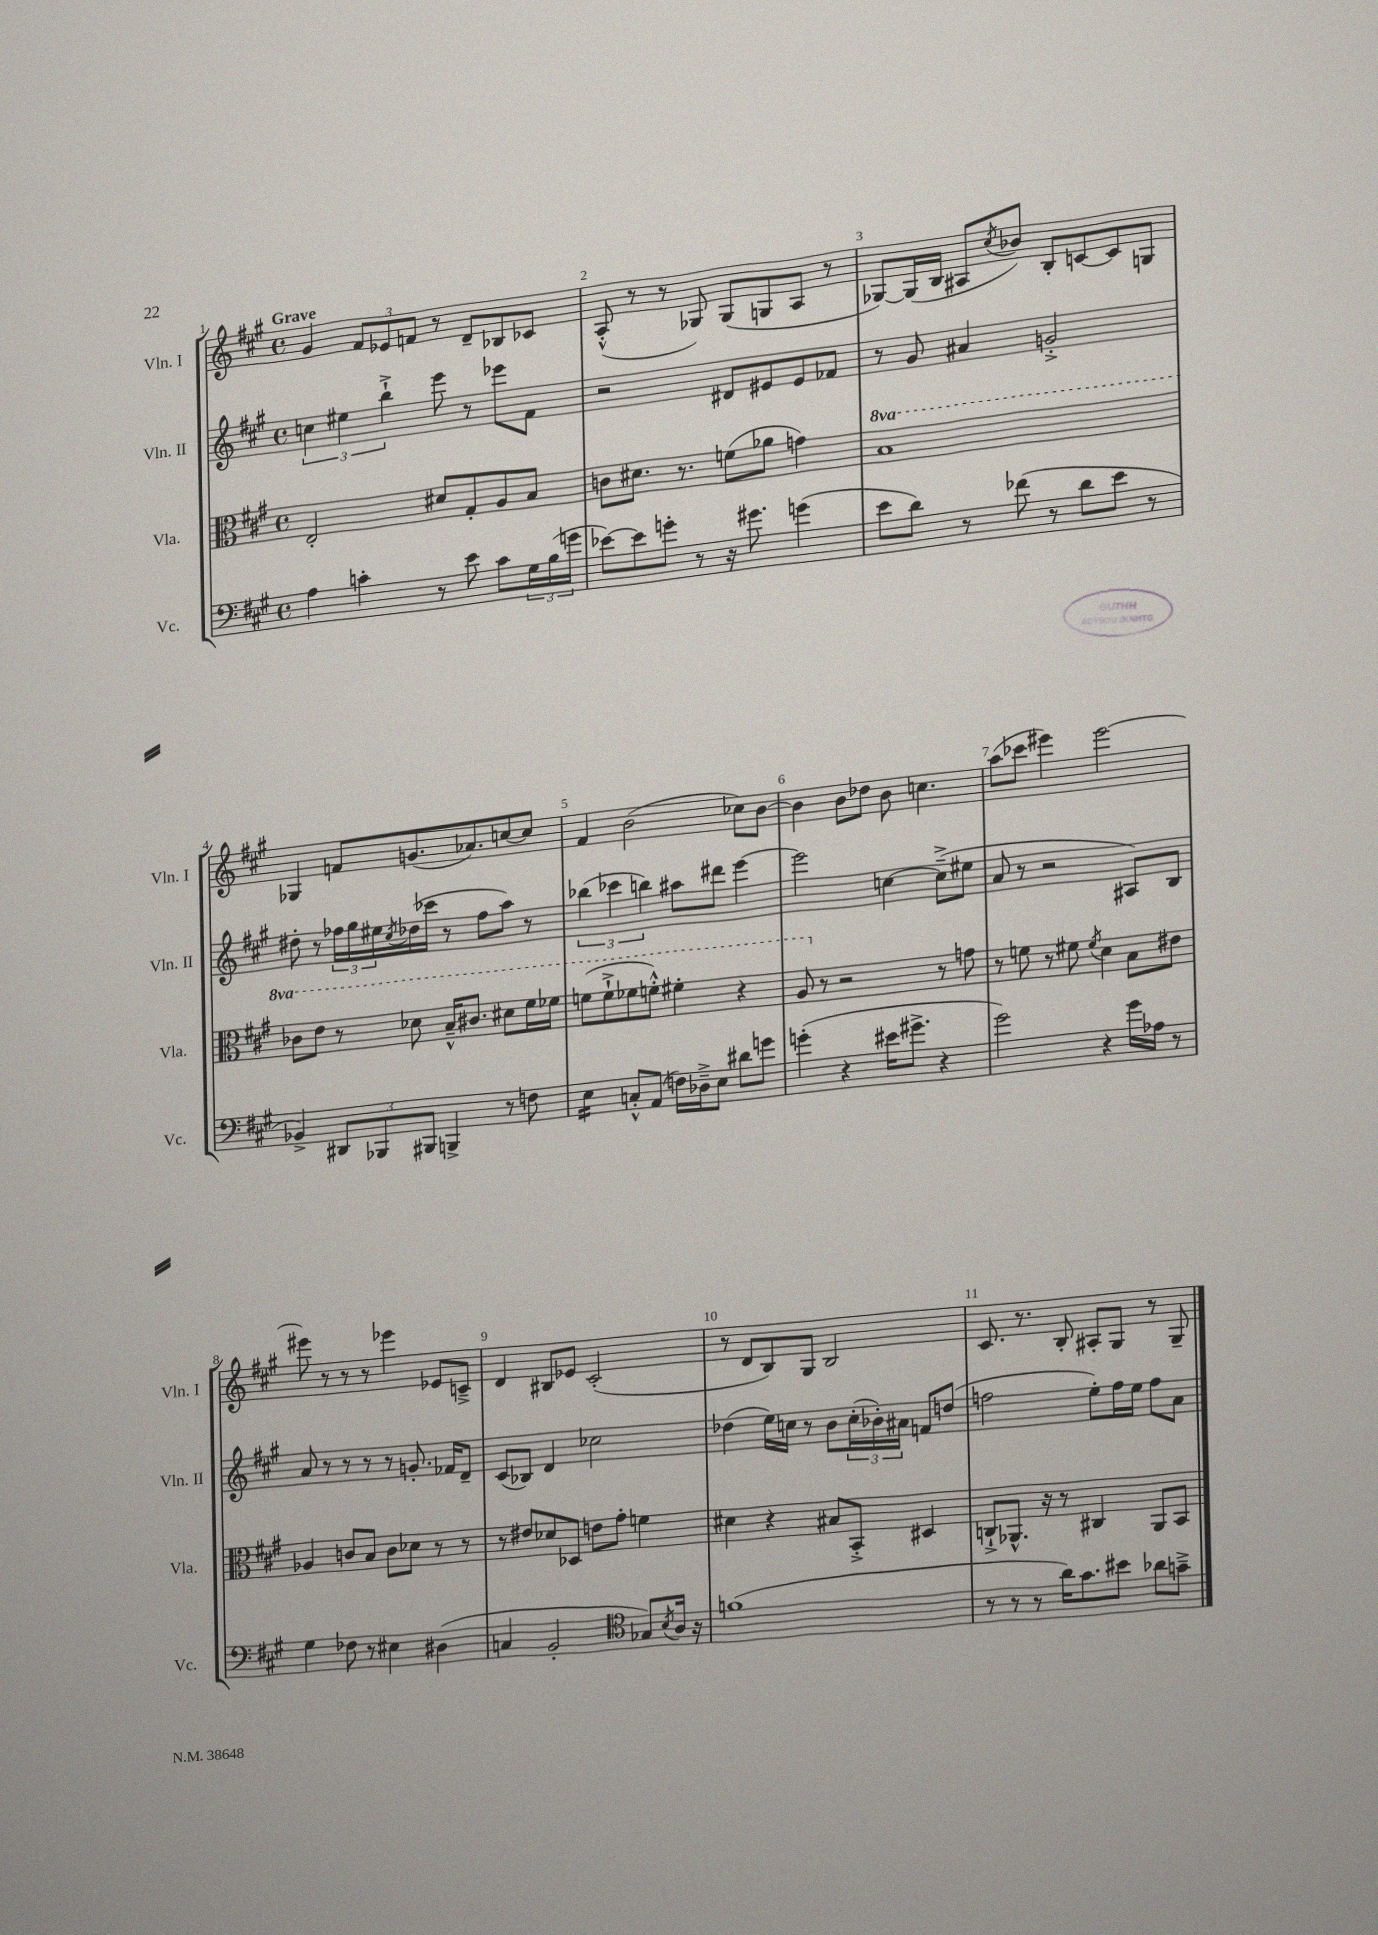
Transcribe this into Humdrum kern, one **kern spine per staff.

**kern	**kern	**kern	**kern
*part4	*part3	*part2	*part1
*staff4	*staff3	*staff2	*staff1
*I"Vc.	*I"Vla.	*I"Vln. II	*I"Vln. I
*I'Vc.	*I'Vla.	*I'Vln. II	*I'Vln. I
*clefF4	*clefC3	*clefG2	*clefG2
*k[f#c#g#]	*k[f#c#g#]	*k[f#c#g#]	*k[f#c#g#]
*M4/4	*M4/4	*M4/4	*M4/4
*met(c)	*met(c)	*met(c)	*met(c)
=1	=1	=1	=1
!	!	!	!LO:TX:a:B:t=Grave
4A\	2E'/	6ccn\	4g#/
.	.	6ee#X\	.
4cn'\	.	.	12f#/L
.	.	6bb`^\	12e-X/
.	.	.	12fn/J
8r	8d#X/L	8eee\	8r
8e\	8G#'/	8r	8d~/L
8c\L	8A/	8eee-X\L	8B-X/
24G#\L	8B/J	8f#\J	8c-X/J
(24B\	.	.	.
24gn\JJ	.	.	.
=2	=2	=2	=2
[8e-X\L)	8cn\L	2r	(8A'^^/
8e-\]	8.d#X\J	.	8r
8gn'\J	.	.	8r
.	8.r	.	.
8r	.	.	8G-X/)
16r	(8fn\L	8d#X/L	(8G-/L
8.g#X\	.	.	.
.	8a-X\J	8e#X/	8Gn/
(4gn\	4gn\)	8e#/	8A/J
.	.	8f-X/J	8r
=3	=3	=3	=3
*	*8va	*	*
8e\L	1b	8r	[8G-X/L)
8d\J)	.	8g#/	(16G-/L]
.	.	.	16B/JJ
8r	.	4a#X/	8A#X/L
.	.	.	8qcc#/
(8f-X\	.	.	8b-X/J)
8r	.	2gn'^/	8B'/L
8d\L	.	.	[8cn/
8e\J	.	.	8c/]
8r	.	.	8Gn/J
!!LO:LB:g=z
=4	=4	=4	=4
4BB-X^/)	8cc-X\L	8dd#X'\	4G-X/
.	8ee\J	8r	.
12DD#X/L	8r	24ff-X\LL	8fn/L
.	.	24gg#\	.
12BBB-X/	.	24ee#X\	.
.	.	8qcc#/	.
.	8dd-X\	(16dd-X\	(8.gn/
12BBB#X/J	.	.	.
.	.	16ccc-X\JJ	.
4BBBn^/	16b~^^/KL	8r	.
.	8.cc#X/J	.	8.a-X/)
.	.	8ff-\L	.
8r	8dd#X\L	8aa\J)	[8ccn/
8Fn\	16ff#\L	8r	8cc/J]
.	16ff-X\JJ	.	.
=5	=5	=5	=5
*tremolo	*	*	*
16E\LL	(8ffn\L	(6bb-X\	4f#/
16E\	.	.	.
16E\	8ff`^\	.	.
.	.	6ccc-X\	.
16E\JJ	.	.	.
*Xtremolo	*	*	*
8Cn'^^/L	8ff-X\	.	(2b\
.	.	6bbn\)	.
(8AA/J	8ffn'^^\J)	.	.
16Fn\LL)	4ff#X'\	8aa#X\L	.
16D-X~^\J	.	.	.
8E\J	.	8ddd#X\J	.
8d#X\L	4r	[4eee\	8cc-X\L)
8gn\J	.	.	[8b\J
=6	=6	=6	=6
(4gn'\	8a/	2eee\]	4b\]
*	*X8va	*	*
.	8r	.	.
4r	2r	.	8b\L
.	.	.	8dd-X\J
16e#X\KL	.	[4ccn\	8b\
8.g#X^\J	.	.	.
.	.	.	4.ccn\
4r	8r	(8cc~^\L]	.
.	8gn\	8ee#X\J	.
=7	=7	=7	=7
2g#\)	8r	8a/	(8aa\L
.	8fn\	8r	8ccc-X\J
.	8r	2r	4eee#X\)
.	8f#X\	.	.
.	8qf#/	.	.
4r	4d\	.	[2eee#\
16g#\LL	8B\L	8A#X/L)	.
16A-X\JJ	.	.	.
8r	8e#X\J	8B/J	.
!!LO:LB:g=z
=8	=8	=8	=8
4G#\	4A-X/	8a/	8eee#X\]
.	.	8r	8r
8F-X\	8cn/L	8r	8r
8r	8B/J	8r	8r
4E#X\	8c\L	8r	4eee-X\
.	8d-X\J	8.gn'/	.
(4D#X\	8r	.	8e-X/L
.	.	16f-X/KL	.
.	8r	8d~/J	8cn~^/J
=9	=9	=9	=9
4Cn/	8r	(8c#/L	4d/
.	8e#X/L	8B-X/J)	.
2BB'/	8d-X/	4d/	8B#X/L
.	8D-X/J	.	8e-X/J
.	8en\L	2cc-X\	(2c#'/
.	8g#'\J	.	.
*clefC4	*	*	*
8G-X/L)	4fn\	.	.
8qB/	.	.	.
16A/Jk	.	.	.
16r	.	.	.
=10	=10	=10	=10
(1fn	4d#X\	(4dd-X\	8r
.	.	.	8d/L
.	4r	16ee\LL)	8B/)
.	.	16ccn\JJ	.
.	.	8r	8G#/J
.	8B#X/L	8b\L	2B/
.	8BB'^/J	(24cc'\L	.
.	.	24b-X'\)	.
.	.	24a#X\JJ	.
.	4D#X/	8fn/L	.
.	.	(8ddn/J	.
=11	=11	=11	=11
8r	8Cn`^/L	2ffn\	8.c#/
8r	8.AA-X^^/J	.	.
.	.	.	8.r
8r	.	.	.
.	16r	.	.
16a\KL)	8r	.	8B'/
8.g#\	.	.	.
.	4C#X/	8ee'\L)	8A#X'/L
8b#X\J	.	16ff\L	8G#/J
.	.	16ee\JJ	.
8a-X\L	8AA-/L	8ff\L	8r
8gn~^\J	8BB/J	8a\J	8G#~/
==	==	==	==
*-	*-	*-	*-
